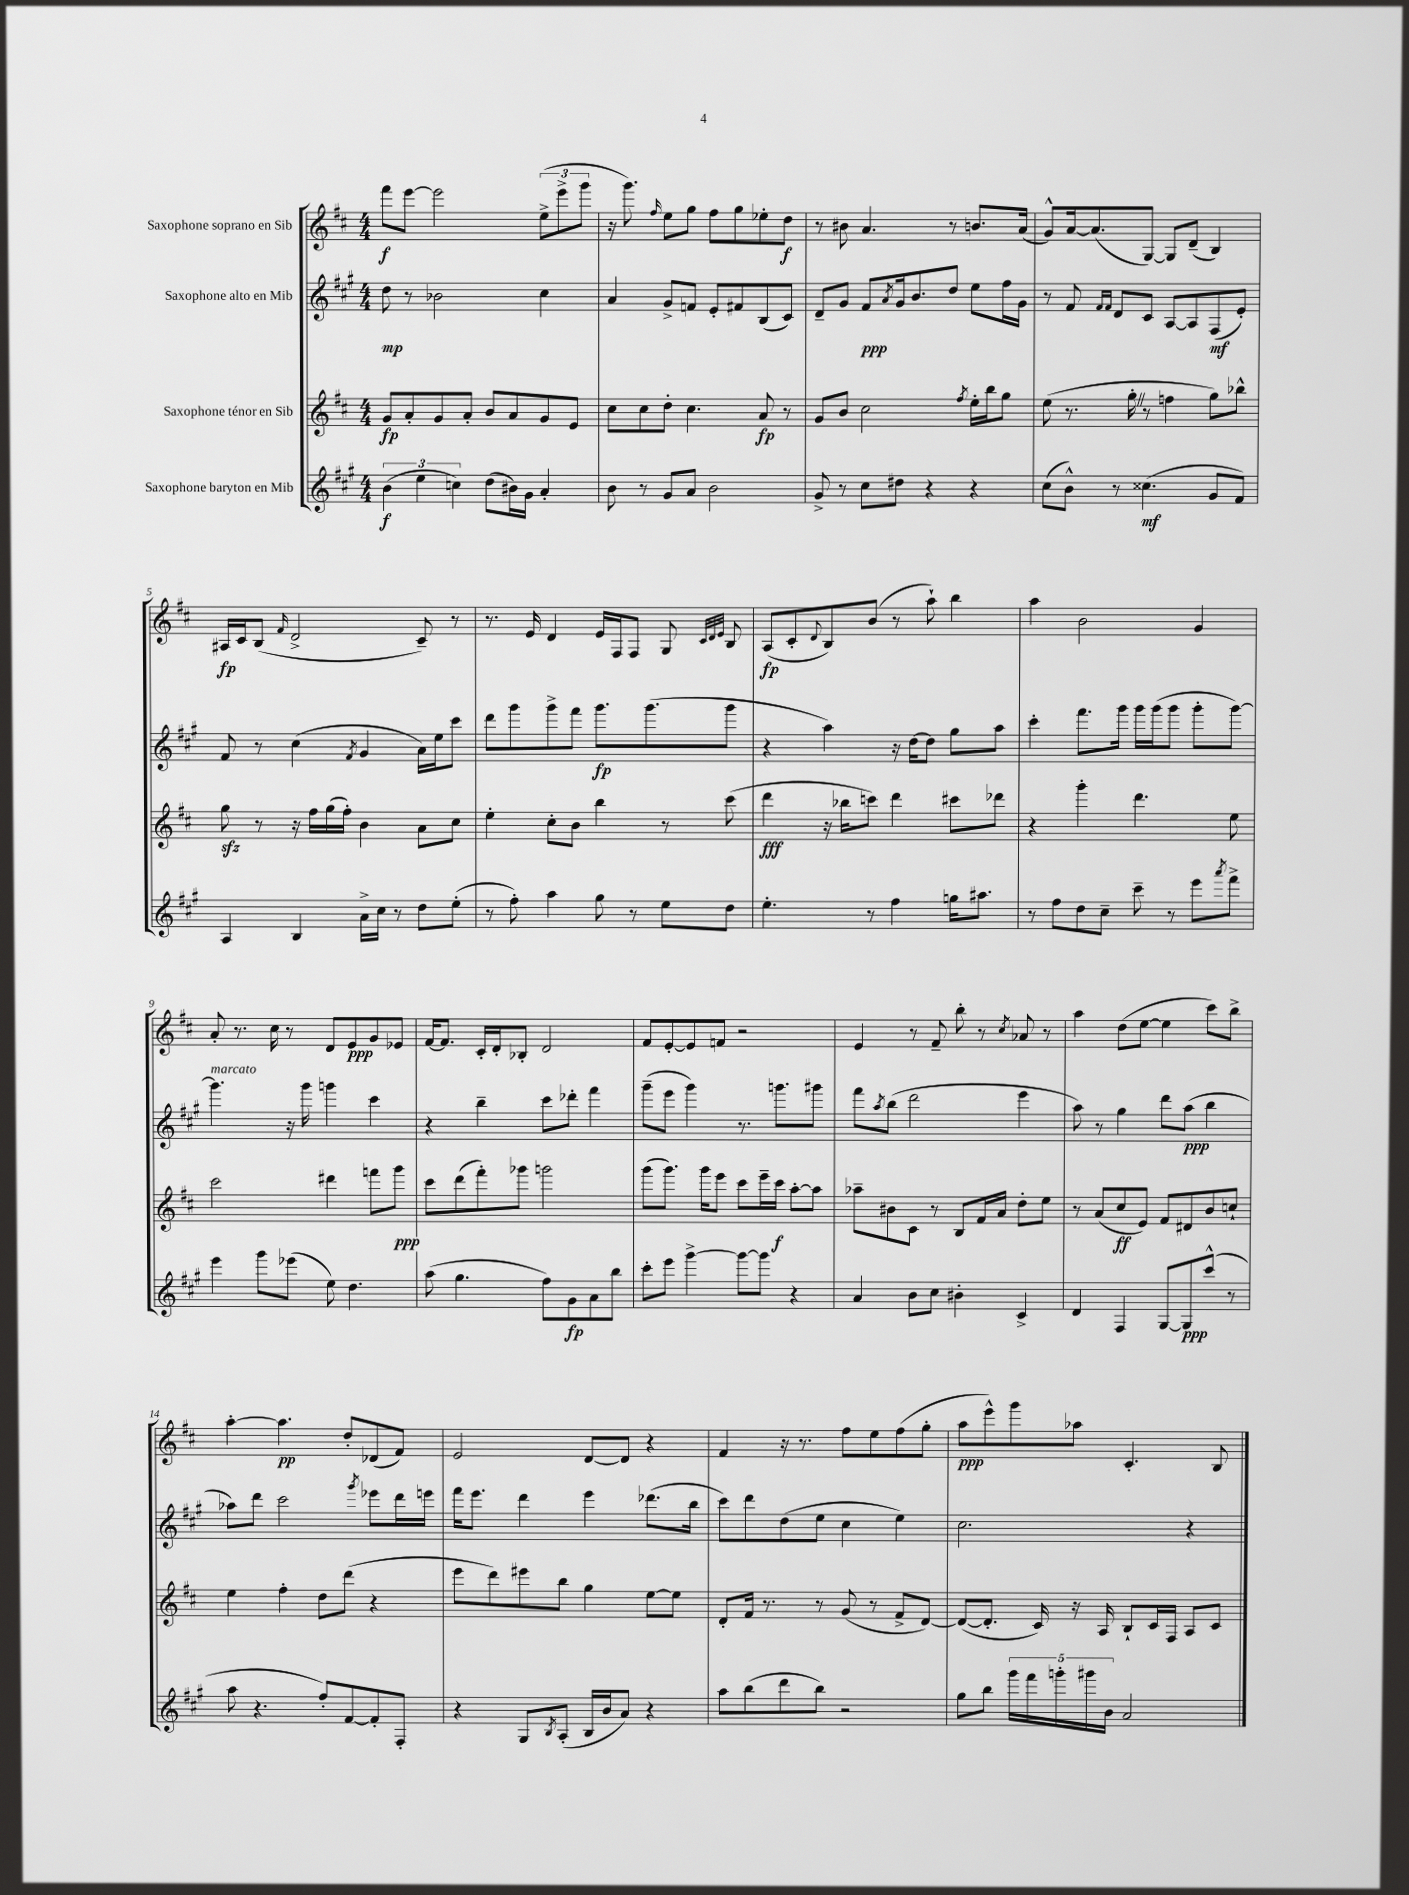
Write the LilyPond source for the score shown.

<<
\new StaffGroup <<
\new Staff = "s0" \with { instrumentName = "Saxophone soprano en Sib" } {
    \clef treble \key d \major \numericTimeSignature \time 4/4
    fis'''8\f e'''8~ e'''2 \tuplet 3/2 { e''8->( e'''8-> g'''8 } |
    r16 g'''8.) \grace { fis''16 } e''8 g''8 fis''8 g''8 ees''8-. d''8\f |
    r8 bis'8 a'4. r8 b'8. a'16( |
    g'8-^) a'16~ a'8.( g8~) g8 d'8--( b4) |
    ais16\fp cis'16 b8( \grace { fis'16 } d'2-> cis'8--) r8 |
    r8. e'16 d'4 e'16 fis16 fis8 g8 \grace { cis'32 d'32 e'32 } b8 |
    a8\fp( cis'8-. \appoggiatura { d'8 } b8) b'8( r8 a''8-!) b''4 |
    a''4 b'2 g'4 |
    a'8-. r8. cis''16 r8 d'8 e'8\ppp g'8 ees'8 |
    fis'16~ fis'8. cis'16-. d'16-. bes8-. d'2 |
    fis'8 e'8~-. e'8 f'8 r2 |
    e'4 r8 fis'8-- b''8-. r8 \acciaccatura { cis''8 } aes'8 r8 |
    a''4 d''8( e''8~ e''4 cis'''8) b''8-> |
    a''4~-. a''4.\pp d''8-. des'8( fis'8) |
    e'2 d'8~ d'8 r4 |
    fis'4 r16 r8. fis''8 e''8 fis''8( g''8-. |
    a''8\ppp e'''8-^) g'''8 aes''8 cis'4.-. b8 \bar "|." |
}
\new Staff = "s1" \with { instrumentName = "Saxophone alto en Mib" } {
    \clef treble \key a \major \numericTimeSignature \time 4/4
    d''8\mp r8 bes'2 cis''4 |
    a'4 gis'8-> f'8 e'8-. fis'8 b8( cis'8) |
    d'8-- gis'8 fis'8\ppp \acciaccatura { a'8 } gis'16 b'8. d''8 e''8 fis''16 gis'16 |
    r8 fis'8 \grace { fis'16 fis'16 } d'8 cis'8 a8~ a8 fis8\mf( e'8-.) |
    fis'8 r8 cis''4( \acciaccatura { fis'8 } gis'4 a'16) e''16 cis'''8 |
    d'''8 gis'''8 gis'''8-> fis'''8 gis'''8.\fp gis'''8.( gis'''8 |
    r4 a''4) r16 d''16~ d''8 gis''8 a''8 |
    cis'''4-. fis'''8. gis'''16 gis'''16 gis'''16( gis'''8 gis'''8-. gis'''8~) |
    gis'''4.^\markup { \italic "marcato" } r16 gis'''16 g'''4 cis'''4 |
    r4 b''4-- cis'''8 des'''8-. fis'''4 |
    gis'''8--( e'''8 gis'''4) r8. g'''8. gis'''8 |
    fis'''8 \acciaccatura { a''8 } b''8( d'''2 e'''4 |
    a''8) r8 gis''4 d'''8 a''8\ppp( b''4 |
    aes''8) d'''8 cis'''2 \acciaccatura { gis'''8 } ees'''8 d'''16 e'''16 |
    fis'''16 e'''8. d'''4 e'''4 des'''8.( b''16 |
    cis'''8) d'''8 d''8( e''8 cis''4 e''4) |
    cis''2. r4 \bar "|." |
}
\new Staff = "s2" \with { instrumentName = "Saxophone ténor en Sib" } {
    \clef treble \key d \major \numericTimeSignature \time 4/4
    g'8\fp a'8-. g'8 a'8-. b'8 a'8 g'8 e'8 |
    cis''8 cis''8 d''8-. cis''4. a'8\fp r8 |
    g'8 b'8 cis''2 \acciaccatura { fis''8 } e''16-. b''16 g''8 |
    e''8( r8. g''16-. \once \override BreathingSign.text = \markup { \musicglyph "scripts.caesura.straight" } \breathe r8 f''4 g''8) bes''8-^ |
    g''8\sfz r8 r16 fis''16 g''16( fis''16-.) b'4 a'8 cis''8 |
    e''4-. cis''8-. b'8 b''4 r8 cis'''8( |
    d'''4\fff r16 bes''16 c'''8) d'''4 cis'''8 des'''8 |
    r4 g'''4-. d'''4. e''8 |
    cis'''2 dis'''4 f'''8 g'''8\ppp |
    cis'''8 d'''8( fis'''8-.) ges'''8 g'''2 |
    g'''8( g'''8.) g'''16 e'''8 cis'''8 e'''16-- cis'''16\f a''8~-. a''8 |
    aes''8-- bis'8 cis'8 r8 b8 fis'16 a'16 d''8-. e''8 |
    r8 a'8( cis''8\ff e'8) fis'8 dis'8 b'8 c''8-! |
    e''4 fis''4-. d''8 d'''8( r4 |
    e'''8 d'''8) eis'''8 b''8 g''4 e''8~ e''8 |
    d'8-. fis'16 r8. r8 g'8( r8 fis'8-> d'8~) |
    d'8~( d'8.-. cis'16) r16 a16 b8-! cis'16 fis16 a8 cis'8 \bar "|." |
}
\new Staff = "s3" \with { instrumentName = "Saxophone baryton en Mib" } {
    \clef treble \key a \major \numericTimeSignature \time 4/4
    \tuplet 3/2 { b'4\f( e''4 c''4) } d''8( bis'16) gis'16 a'4-. |
    b'8 r8 gis'8 a'8 b'2 |
    gis'8-> r8 cis''8 dis''8 r4 r4 |
    cis''8( b'8-^) r8 cisis''4.\mf( gis'8 fis'8) |
    a4 b4 a'16-> cis''16 r8 d''8 e''8-.( |
    r8 fis''8-.) a''4 gis''8 r8 e''8 d''8 |
    e''4.-. r8 fis''4 g''16 ais''8. |
    r8 fis''8 d''8 cis''8-- cis'''8-- r8 e'''8 \acciaccatura { a'''8 } fis'''8-> |
    e'''4 gis'''8 ees'''8( e''8) d''4. |
    a''8( gis''4. fis''8) gis'8\fp a'8 b''8 |
    cis'''8-. e'''8 gis'''4~-> gis'''8~ gis'''8 r4 |
    a'4 b'8 cis''8 bis'4-. cis'4-> |
    d'4 fis4 gis8~ gis8\ppp cis'''8-^( r8 |
    a''8 r4. fis''8-.) fis'8~ fis'8-. fis8-. |
    r4 gis8 \acciaccatura { b8 } a8-.( b16 b'16 a'8) r4 |
    a''8 b''8( d'''8 b''8) r2 |
    gis''8 b''8 \tuplet 5/4 { gis'''16 fis'''16 g'''16-. gis'''16 b'16 } a'2 \bar "|." |
}
>>
>>
